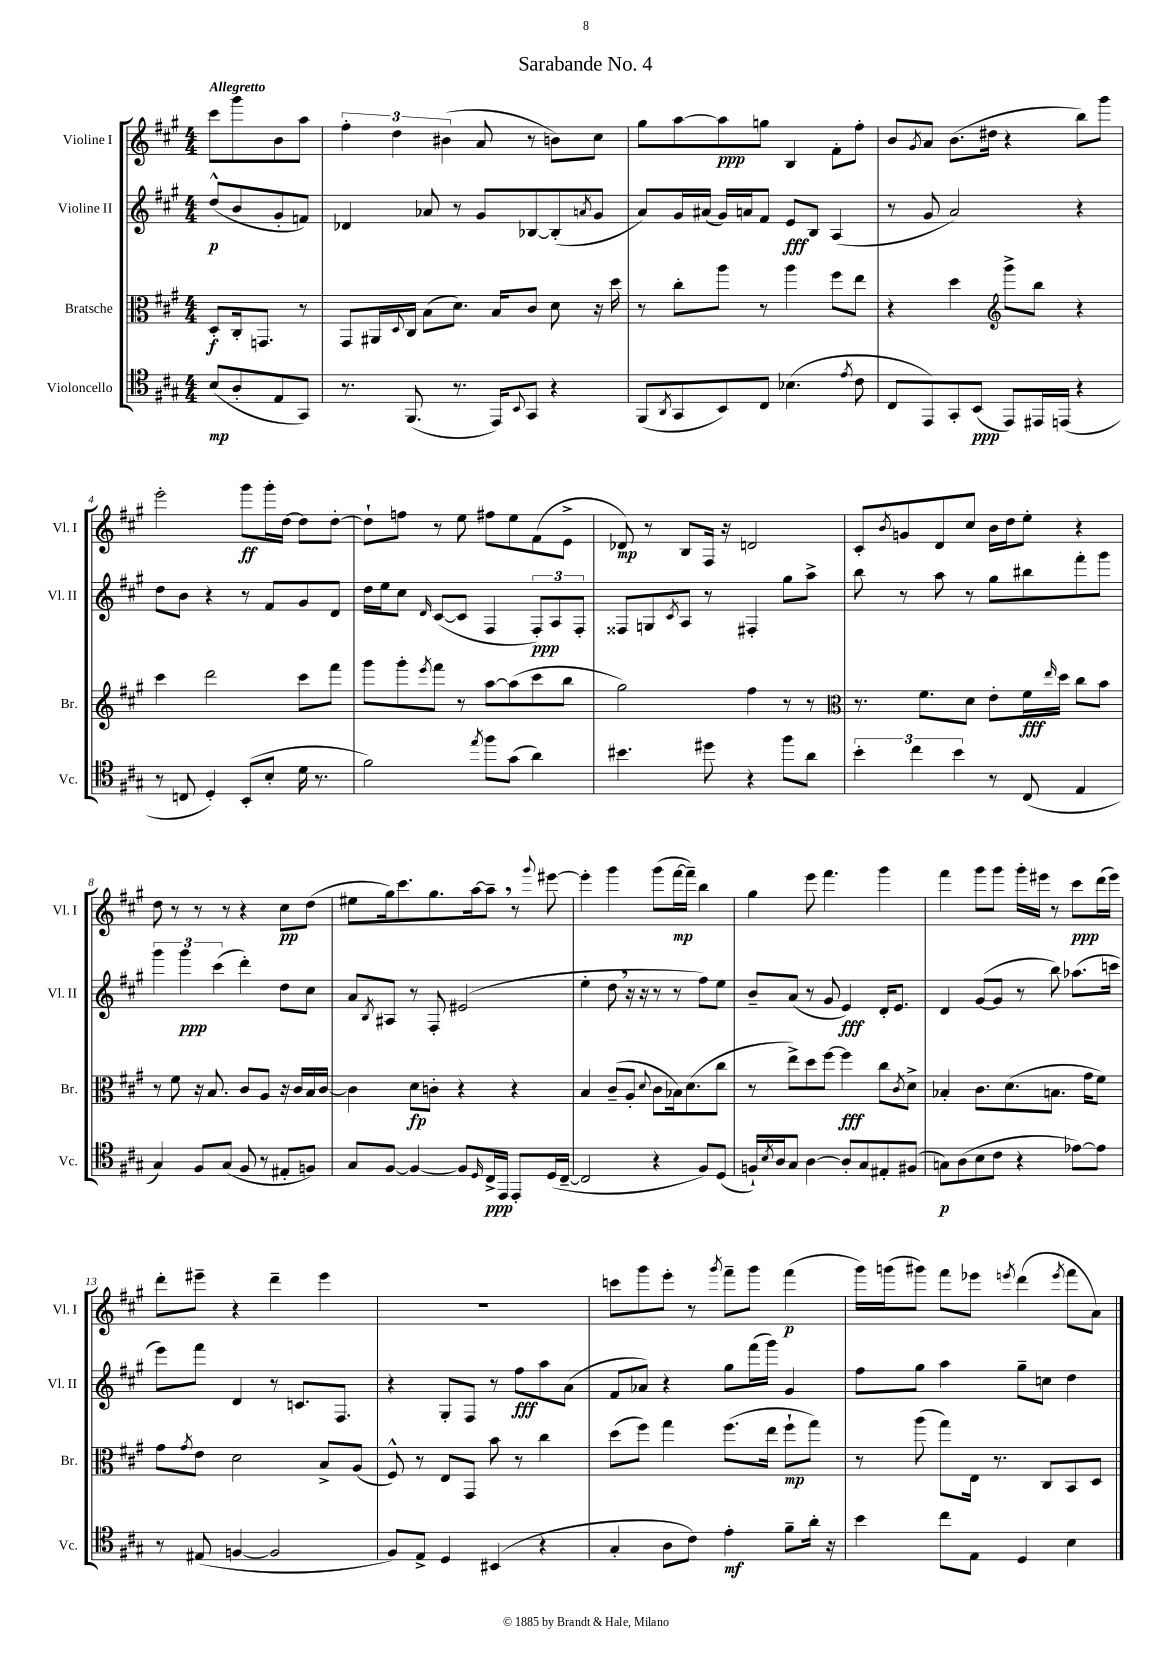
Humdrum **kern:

**kern	**kern	**kern	**kern
*staff4	*staff3	*staff2	*staff1
*clefC4	*clefC3	*clefG2	*clefG2
*k[f#c#g#]	*k[f#c#g#]	*k[f#c#g#]	*k[f#c#g#]
*M4/4	*M4/4	*M4/4	*M4/4
(8B/L	8D'/L	(8dd^^/L	8ccc#\L
8A'/	16C#'/k	8b/	8ggg#\
.	8.GG/J	.	.
8E/	.	8g#'/	8b\
8GG#/J)	8r	8f/J)	8aa\J
=	=	=	=
8.r	8GG#/L	4d-/	6ff#'\
.	16AA#/L	.	.
.	.	.	6dd\
.	8qqD/	.	.
(8.FF#/	16C#/JJ	.	.
.	(8B\L	8a-/	.
.	.	.	(6b#\
8.r	8.d\J)	8r	.
.	.	8g#/L	8a/
16EE/LK)	16B/LK	.	.
8qqBB/	.	.	.
8GG#/J	8c#/J	[8B-/	8r
4r	8d\	(8B-'/]	8b\L)
.	.	8qa/	.
.	16r	8g#/J	8cc#\J
.	16dd\	.	.
=	=	=	=
(8FF#/L	8r	8a/L)	8gg#\L
8qAA/	.	.	.
8GG#/	8cc#'\L	16g#/L	[8aa\
.	.	(16a#/JJ	.
8BB/)	8aa\J	16g#/LL)	8aa\]
.	.	16a/J	.
8C#/J	8r	8f#/J	8gg\J
(4.B-\	4aa\	8e/L	4B/
.	.	8B/J	.
.	8ff#\L	(4A/	8f#'\L
8qe/	.	.	.
8c#\	8ee\J	.	8ff#'\J
=	=	=	=
8C#/L	4r	8r	8b/L
.	.	.	8qg#/
8EE/)	.	8g#/	8a/J
8GG#'/	4dd\	2a/)	(8.b\L
(8BB/J	.	.	.
.	.	.	16dd#\Jk
*	*clefG2	*	*
8EE/L)	8ggg#^\L	.	4r
16EE#/L	8bb\J	.	.
(16EE/JJ	.	.	.
4r	4r	4r	8bb\L)
.	.	.	8ggg#\J
=	=	=	=
8r	4ccc#\	8dd\L	2eee'\
8C/	.	8b\J	.
4D'/)	2ddd\	4r	.
(8BB'/L	.	8r	8ggg#\L
8B'/J	.	8f#/L	16ggg#'\L
.	.	.	[16dd\JJ
16d\	8ccc#\L	8g#/	8dd\]L
8.r	.	.	.
.	8fff#\J	8d/J	[8dd'\J
=	=	=	=
2f#\)	8ggg#\L	16dd\LL	8dd`\]L
.	.	16ee\J	.
.	8ggg#'\	8cc#\J	8ff\J
.	8qeee/	16qqd/	.
.	8fff#\J	([8c#/L	8r
.	8r	8c#/]J	8ee\
8qee/	.	.	.
8ff#\L	[8aa\L	4F#/	8ff#\L
(8g#\J	(8aa\]	.	8ee\
4a\)	8ccc#\	12F#'/L)	(8f#\
.	.	12A/	.
.	8bb\J	.	8e^\J
.	.	12F#'/J	.
=	=	=	=
4.b#\	2gg#\)	8F##/L	8d-/)
.	.	8G/	8r
.	.	8qc#/	.
.	.	8A/J	8B/L
8dd#\	.	8r	16F#/Jk
.	.	.	16r
4r	4ff#\	4F#'/	2d/
8ff#\L	8r	8gg#\L	.
8a\J	8r	8aa^\J	.
=	=	=	=
*	*clefC3	*	*
6b'\	8.r	8bb\	8c#'/L
.	.	.	8qb/
.	.	8r	8g/
6cc#\	.	.	.
.	8.f#\L	.	.
.	.	8aa\	8d/
6b\	.	.	.
.	8d\J	8r	8cc#/J
8r	8e'\L	8gg#\L	16b\LL
.	.	.	16dd\J
(8C#/	16f#\L	8bb#\	8ee'\J
.	16qqee/	.	.
.	16dd\JJ	.	.
4E/	8cc#\L	8fff#'\	4r
.	8b\J	8ggg#\J	.
=	=	=	=
4G#/)	8r	6ggg#\	8dd\
.	8f#\	.	8r
.	.	6ggg#\	.
8F#/L	16r	.	8r
.	8.B/	.	.
.	.	(6ccc#\	.
(8G#/J	.	.	8r
8F#/	8c#/L	4ddd'\)	4r
8r	8A/J	.	.
8E#'/L	16r	8dd\L	8cc#\L
.	16c#/LL	.	.
8F/J)	16B/	8cc#\J	(8dd\J
.	[16c#/JJ	.	.
=	=	=	=
8G#/L	4c#\]	8a/L	8ee#\L
.	.	8qB/	.
[8F#/J	.	8A#/J	16gg#\k)
.	.	.	8.ccc#\
4F#/_	8d\L	8r	.
.	8c'\J	8F#'/	8.gg#\
8F#/]L	4r	(2e#/	.
.	.	.	[16aa\k
16qqD/	.	.	.
16C#^/L	.	.	8aa~\]J
16EE/JJ	.	.	.
8EE'/L	4r	.	8r
.	.	.	8qqggg#/
(16D/L	.	.	[8eee#\
[16C#~/JJ	.	.	.
=	=	=	=
2C#/]	4B/	4ee'\	4eee#'\]
.	(8c#~/L	8dd\	4ggg#\
.	8A'/J	16r	.
.	.	16r	.
.	8qqd/	.	.
4r	8c#\L	8r	(8ggg#\L
.	16B-\k)	8r	[16fff#\L
.	(8.d\	.	16fff#~\]JJ)
8F#/L)	.	8ff#\L)	4bb\
(8D/J	8cc#\J	8ee\J	.
=	=	=	=
16F`/LL)	8r	8b~/L	4gg#\
8qB/	.	.	.
16A/J	.	.	.
8G#/J	8ee^\L)	(8a/J	.
[4A\	8dd\	8r	8eee\
.	[8ff#\J	8g#/	4.fff#\
8A'/]L	4ff#\]	4e/)	.
8G#/	.	.	.
8E#'/	8cc#\L	16d'/LK	4ggg#\
.	.	8.e/J	.
.	8qc#/	.	.
(8F#/J	8d^\J	.	.
=	=	=	=
8G\L)	4B-'/	4d/	4fff#\
(8A\	.	.	.
8B\	8.c#\L	([8g#/L	8ggg#\L
8c#\J	.	8g#/]J	8ggg#\J
.	(8.d\	.	.
4r	.	8r	16ggg#'\LL
.	.	.	16eee#\JJ
.	8.B\J	8bb\)	8r
[8e-\L)	.	(8.aa-\L	8ccc#\L
.	16g#\LK	.	.
8e-\]J	8f#\J)	.	(16ddd\L
.	.	16ccc\Jk	16eee#\JJ)
=	=	=	=
8r	8g#\L	8eee\L)	8ddd'\L
.	8qg#/	.	.
(8E#/	8e\J	8fff#\J	8eee#~\J
[4F/	2d\	4d/	4r
2F/]	.	8r	4ddd~\
.	.	8.c/L	.
.	8B^/L	.	4eee#\
.	.	8.F#/J	.
.	(8A/J	.	.
=	=	=	=
8F#/L)	8F#^^/)	4r	1r
8E^/J	8r	.	.
4D/	8E/L	8G#'/L	.
.	8GG#/J	8F#/J	.
(4BB#/	8b\	8r	.
.	8r	8ff#\L	.
4r	4cc#\	8aa\	.
.	.	(8a\J	.
=	=	=	=
4G#'/	(8dd\L	8f#/L	8ccc\L
.	8ff#\J)	8a-/J)	8ggg#\
8A\L	4gg#\	4r	8eee'\J
8c#\J)	.	.	8r
.	.	.	8qggg#/
4e'\	(8.ff#\L	8gg#\L	8fff#~\L
.	.	(16fff#\L	8ggg#\J
.	16ee\Jk	16ggg#\JJ)	.
8f#~\L	8ff#`\L	4g#/	(4fff#\
16a'\Jk	8gg#\J)	.	.
16r	.	.	.
=	=	=	=
4b\	8r	8ff#\L	16ggg#\LL)
.	.	.	(16ggg\J
.	(8aa\	8gg#\J	8ggg#\J)
8cc#\L	8gg#\L)	4aa\	8fff#\L
8E\J	16E\Jk	.	8eee-\J
.	8.r	.	.
.	.	.	8qeee/
4D/	.	8gg#~\L	(4ddd\
.	8C#/L	8cc\J	.
.	.	.	8qeee/
4B\	8BB/	4dd\	8fff#\L
.	8D/J	.	8a\J)
==	==	==	==
*-	*-	*-	*-
